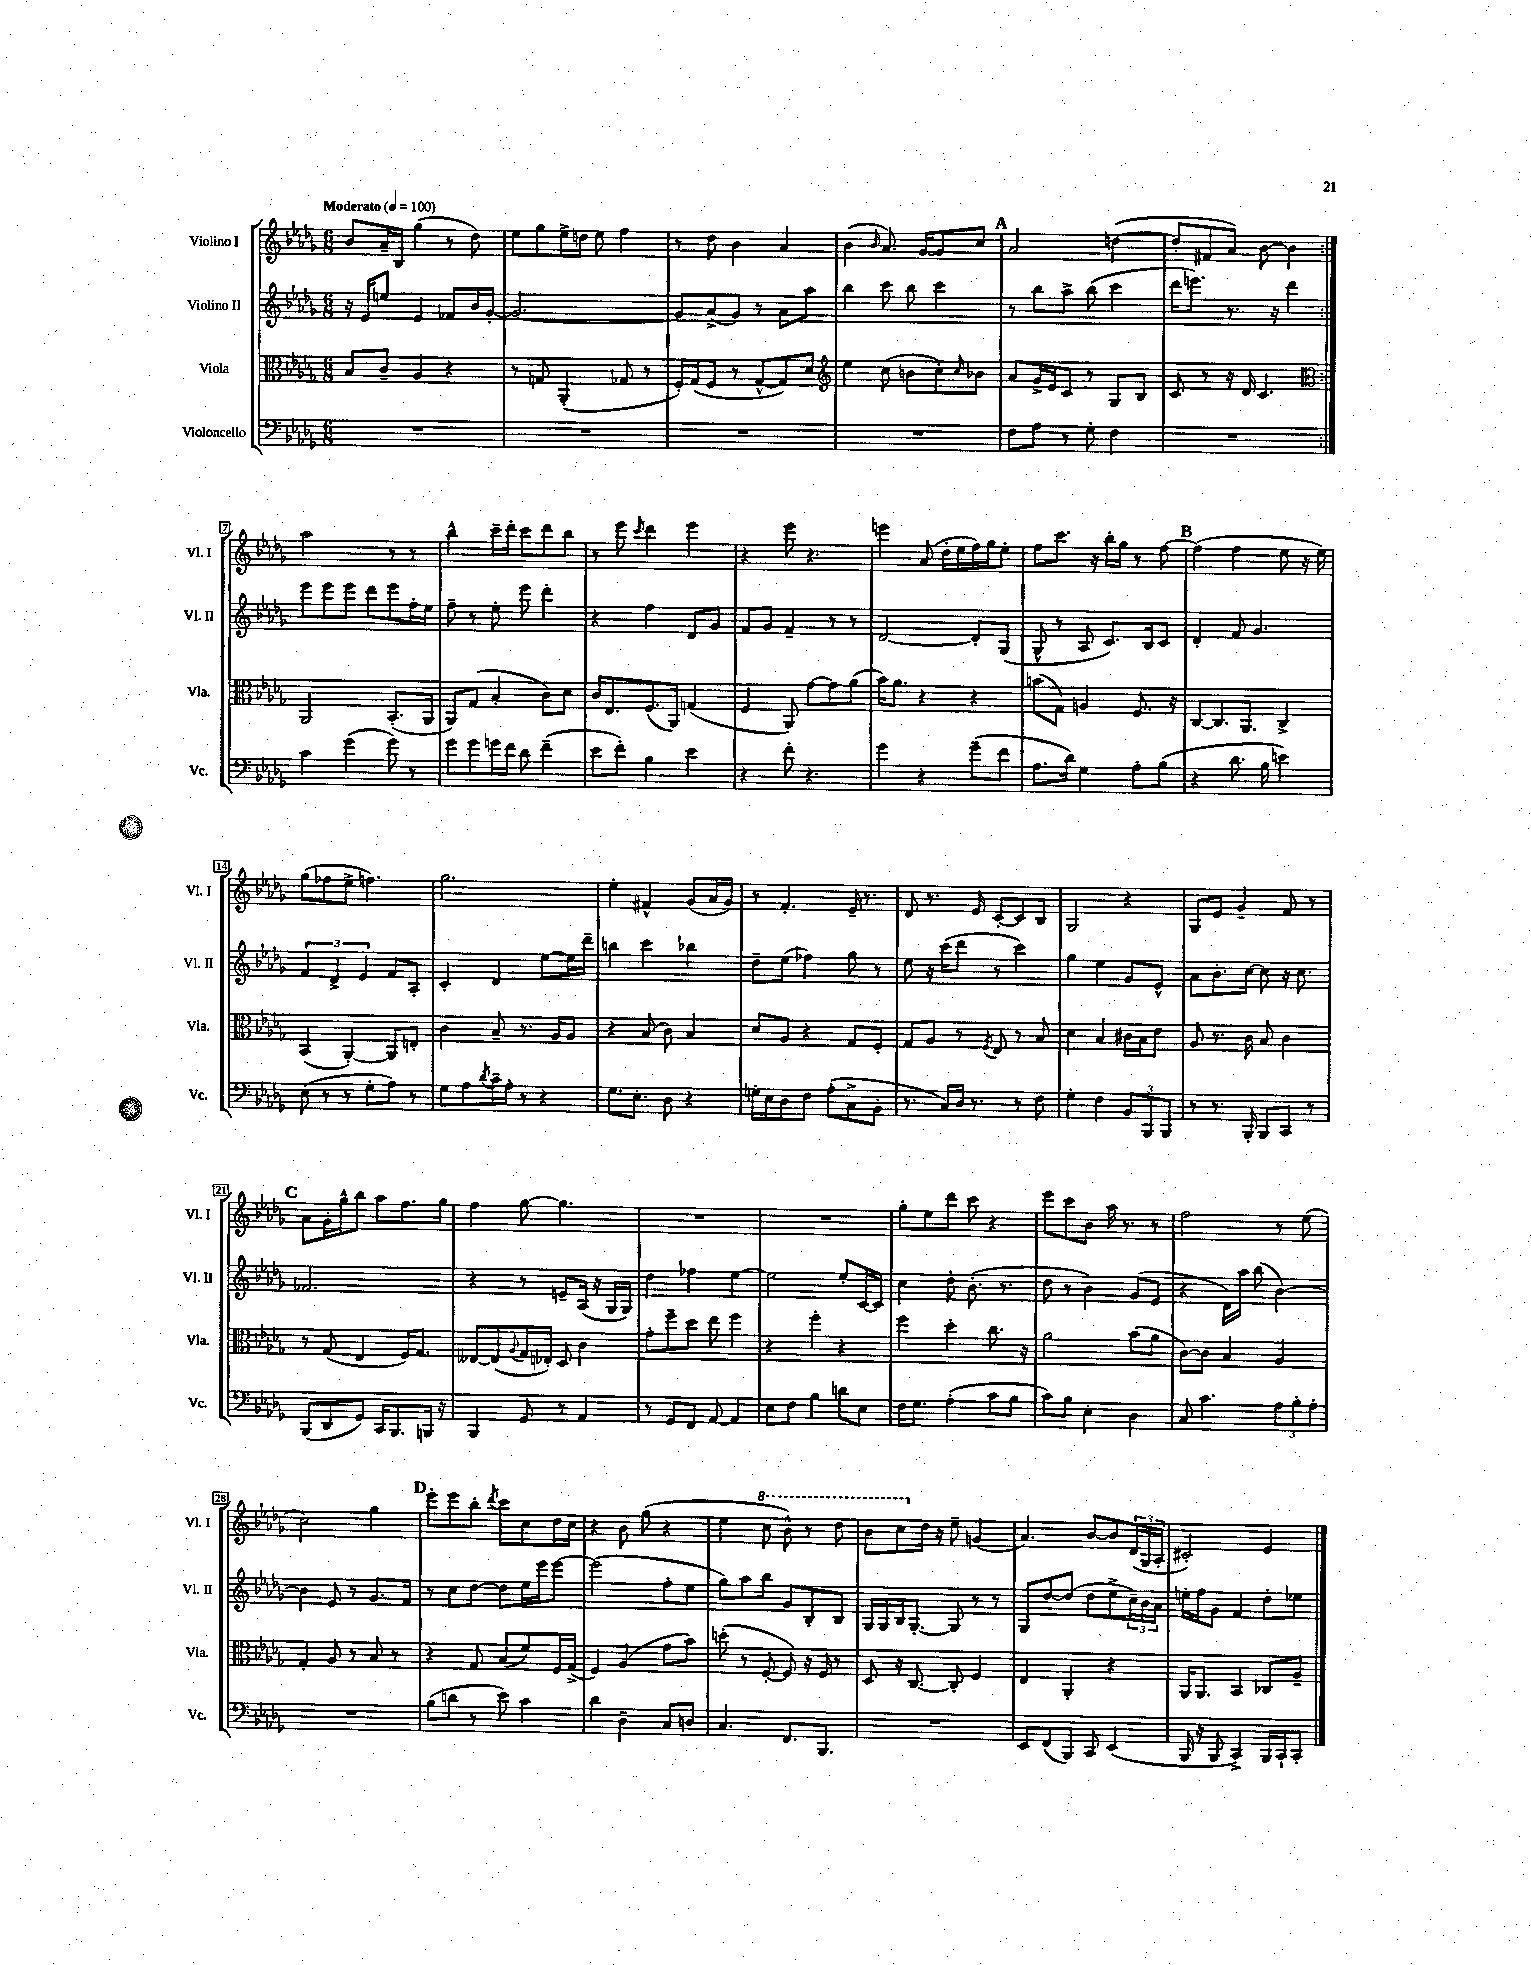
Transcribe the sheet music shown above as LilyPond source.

<<
\new StaffGroup <<
\new Staff = "s0" \with { instrumentName = "Violino I" shortInstrumentName = "Vl. I" } {
    \clef treble \key des \major \numericTimeSignature \time 6/8 \tempo "Moderato" 4 = 100
    \repeat volta 2 { bes'8 aes'16-- bes16 ges''4( r8 des''8) |
    ees''8 ges''8 ees''16-> d''16 ees''8 f''4 |
    r8 des''8 bes'4 aes'4 |
    bes'4( \grace { bes'16 } aes'8.) ges'16~ ges'8 c''8 |
    \mark \markup { \bold "A" } aes'2 d''4~( |
    d''8-. fis'8 aes'8) bes'8~ bes'4 | }
    aes''2 r8 r8 |
    bes''4-^ c'''16-- des'''16-. c'''8 des'''8 bes''8 |
    r8 ees'''8 \acciaccatura { c'''8 } des'''4 ees'''4 |
    r4 ees'''8 r4. |
    e'''4 aes'8( des''16-. ees''16 f''16) ges''16 ees''8-. |
    f''8 c'''8. r16 bes''16-. ges''16 r8 f''8~ |
    \mark \markup { \bold "B" } f''4( f''4 ees''8 r16 ees''16) |
    ges''8( fes''8 ees''8-> f''4.) |
    ges''2. |
    ees''4-. fis'4-^ ges'8( aes'16 ges'16) |
    r8 f'4.-. ees'16-- r8. |
    des'8 r8. ees'16 c'8~-. c'8 bes8 |
    ges2 r4 |
    ges8 ees'8 ges'4-- f'8 r8 |
    \mark \markup { \bold "C" } aes'8 ges'16-. ges''16-^ bes''8 aes''8 f''8. ges''16 |
    f''4 ges''8~ ges''4. |
    R2. |
    R2. |
    ges''8-. ees''8 des'''8 c'''8 r4 |
    ees'''8 c'''8 bes'8 aes''16 r8. r8 |
    f''2 r8 ees''8( |
    c''2) ges''4 |
    \mark \markup { \bold "D" } ees'''8-. ees'''8 bes''8-. \acciaccatura { des'''8 } c'''8 c''8 des''16 c''16 |
    r4 bes'8 ges''8( r4 |
    ees''4 \ottava #1 c'''8 bes''8-^) r8 des'''8 |
    bes''8 c'''8 \ottava #0 des''16 r16 ees''8-- g'4( |
    aes'4.) bes'8~ bes'8 \tuplet 3/2 { des'16( ges16 aes16-. } |
    cis'2-.) ees'4 \bar "|." |
}
\new Staff = "s1" \with { instrumentName = "Violino II" shortInstrumentName = "Vl. II" } {
    \clef treble \key des \major \numericTimeSignature \time 6/8
    \repeat volta 2 { r16 ees'16 e''8 ees'4 fes'8 bes'16 ges'16~-. |
    ges'2.~ |
    ges'8 aes'8->( ges'8) r8 aes'8 aes''8 |
    bes''4 c'''8 bes''8 c'''4 |
    \mark \markup { \bold "A" } r8 bes''8 aes''8-> bes''8( c'''4 |
    des'''16 e'''8.) r8. r16 des'''4 | }
    ees'''8 ees'''8 ees'''8 des'''8 ees'''8 f''16-. ees''16 |
    f''8-- r8 ees''8-. ees'''8 des'''4-. |
    r4 f''4 des'8 ges'8 |
    f'8 ges'8 f'4-- r8 r8 |
    des'2~ des'8-. ges8( |
    ges8-^ r8 aes8 c'8.) bes16 c'8 |
    \mark \markup { \bold "B" } des'4-. f'8 ges'4. |
    \tuplet 3/2 { f'4 des'4-> ees'4 } f'8 aes8-. |
    c'4-. des'4 ees''8~ ees''16 des'''16-- |
    b''4 c'''4 bes''4 |
    des''8-- ees''8( fes''4) ges''8 r8 |
    ees''8 r16 c'''16( des'''8 r8 c'''4) |
    ges''4 ees''4 ges'8 ees'8-^ |
    aes'8 bes'8.-. c''16~ c''8 r16 c''8. |
    \mark \markup { \bold "C" } fes'2. |
    r4 r8 e'8-- aes16( r16 ges16 ges16) |
    des''4 fes''4 ees''4~ |
    ees''2 ees''8-. c'16~ c'16 |
    c''4 des''8-. bes'8.-.( r8. |
    des''8 r8 bes'4) ges'8( ees'8 |
    r4 des'16) aes''16 bes''8( bes'4~) |
    bes'4 ees'8 r8 ges'8. f'16 |
    \mark \markup { \bold "D" } r8 c''8 des''8~ des''8 ees''16 ees'''16 ees'''8~ |
    ees'''2( f''8-. ees''8 |
    ges''8) aes''8 bes''8 ges'8 bes8-. bes8 |
    ges16 ges16 bes16 ges8.~-. ges8 r8 r8 |
    ges8 des''8~ des''8( des''8 ees''8-> \tuplet 3/2 { c''16--) bes'16 aes'16 } |
    e''16-. f''16 ges'8 f'4 des''8-. ees''8 \bar "|." |
}
\new Staff = "s2" \with { instrumentName = "Viola" shortInstrumentName = "Vla." } {
    \clef alto \key des \major \numericTimeSignature \time 6/8
    \repeat volta 2 { bes8 c'8-- aes4 r4 |
    r8 g8 aes,4-.( ges8 r8 |
    f16-.) ges16( f8 r8 ges8~-^ ges8) des'8 |
    \clef treble ees''4 c''8( b'8 c''8-.) \grace { c''16 } bes'8 |
    \mark \markup { \bold "A" } aes'8 ges'16-> ees'16 c'8 r8 ges8 bes8 |
    c'8 r8 r16 des'16 c'4. | }
    \clef alto aes,2 bes,8.-.( aes,16 |
    aes,8) ges8( bes4-. c'8) des'8 |
    c'16 ees8. f8.( aes,16) g4( |
    f4 aes,8) ges'8~ ges'8 aes'8( |
    bes'16) aes'8. r4 r4 |
    b'8( ges8) a4 f8. r16 |
    \mark \markup { \bold "B" } c8~ c8. aes,8. c4-> |
    bes,4( aes,4~-.) aes,8 e8-. |
    c'4 bes8-- r8. aes16 aes8 |
    r4 bes8( c'8) bes4 |
    des'8 aes8 r4 ges8 f8-. |
    ges8 aes8 r8 \acciaccatura { f8 } ees8 r8 bes8 |
    des'4 bes4 cis'16 bes16 ees'8 |
    aes8 r8. c'16 bes8 c'4 |
    \mark \markup { \bold "C" } r8 ges8( ees4 f16) ges8. |
    eeses8~ eeses8( \appoggiatura { aes8 } ges16 ees16-.) des8 c'4 |
    ges'8-. f''8-- des''8 ees''8 f''4 |
    r4 f''4-. r4 |
    f''4 des''4-. c''8. r16 |
    aes'2 bes'8( aes'8 |
    c'8~) c'8 bes4 aes4 |
    ges4-. aes8 r8 bes8 r8 |
    \mark \markup { \bold "D" } r4 ges8 bes8( f'8) f16 ges16->( |
    f4) aes4( ges'8 bes'8) |
    d''8-.( r8 f8~-. f8) r16 f16 r8 |
    des8 r16 c8.~ c8-. f4 |
    ees4 aes,4-. r4 |
    aes,16 aes,8. bes,4 ces8 aes8-- \bar "|." |
}
\new Staff = "s3" \with { instrumentName = "Violoncello" shortInstrumentName = "Vc." } {
    \clef bass \key des \major \numericTimeSignature \time 6/8
    \repeat volta 2 { R2. |
    R2. |
    R2. |
    R2. |
    \mark \markup { \bold "A" } f8 aes8 r8 ges8-. f4 |
    R2. | }
    c'4 ges'4( ges'8) r8 |
    ges'8 ges'8 g'16 f'16 des'8 f'4--( |
    ees'8 f'8-.) bes4 ees'4 |
    r4 f'8-. r4. |
    ges'4 r4 ges'8--( f'8 |
    aes8. des'16) ges4 aes8-. bes8( |
    \mark \markup { \bold "B" } r4 des'8. bes16 e'4) |
    ees8( r8 r8 ges8-. aes8) r8 |
    ges8 aes8 \acciaccatura { des'8 } c'16-- aes16-. r8 r4 |
    ges8. ees8.-. des8 r4 |
    g16-. ees16 des8 f8 aes8-.( c8-> bes,8-. |
    r8. c16) des16 r8. r8 f8 |
    ges4-. f4 \tuplet 3/2 { bes,8 bes,,8 bes,,8 } |
    r8 r8. bes,,16-. bes,,8 c,8 r8 |
    \mark \markup { \bold "C" } bes,,8( des,8 ges,8) c,16 bes,,8. b,,16 r16 |
    bes,,4 ges,8 r8 aes,4 |
    r8 ges,8 f,8 aes,8~ aes,4 |
    ees8 f8 bes4 d'8 ees8 |
    f16 ges8. aes4-.( c'8 bes8 |
    c'8) bes8 ees4-. des4 |
    c8 c'4. \tuplet 3/2 { aes8 bes8-. aes8-. } |
    R2. |
    \mark \markup { \bold "D" } bes8( d'8 r8 ees'8) c'4 |
    des'4 des4-- c8 d8 |
    c4. f,8. bes,,8. |
    R2. |
    ees,8 f,8( bes,,8) c,8 ees,4( |
    bes,,16 r16 bes,,8 c,4->) bes,,16 c,16-! c,8-. \bar "|." |
}
>>
>>
\layout { \context { \Score \override BarNumber.stencil = #(make-stencil-boxer 0.1 0.3 ly:text-interface::print) } }
